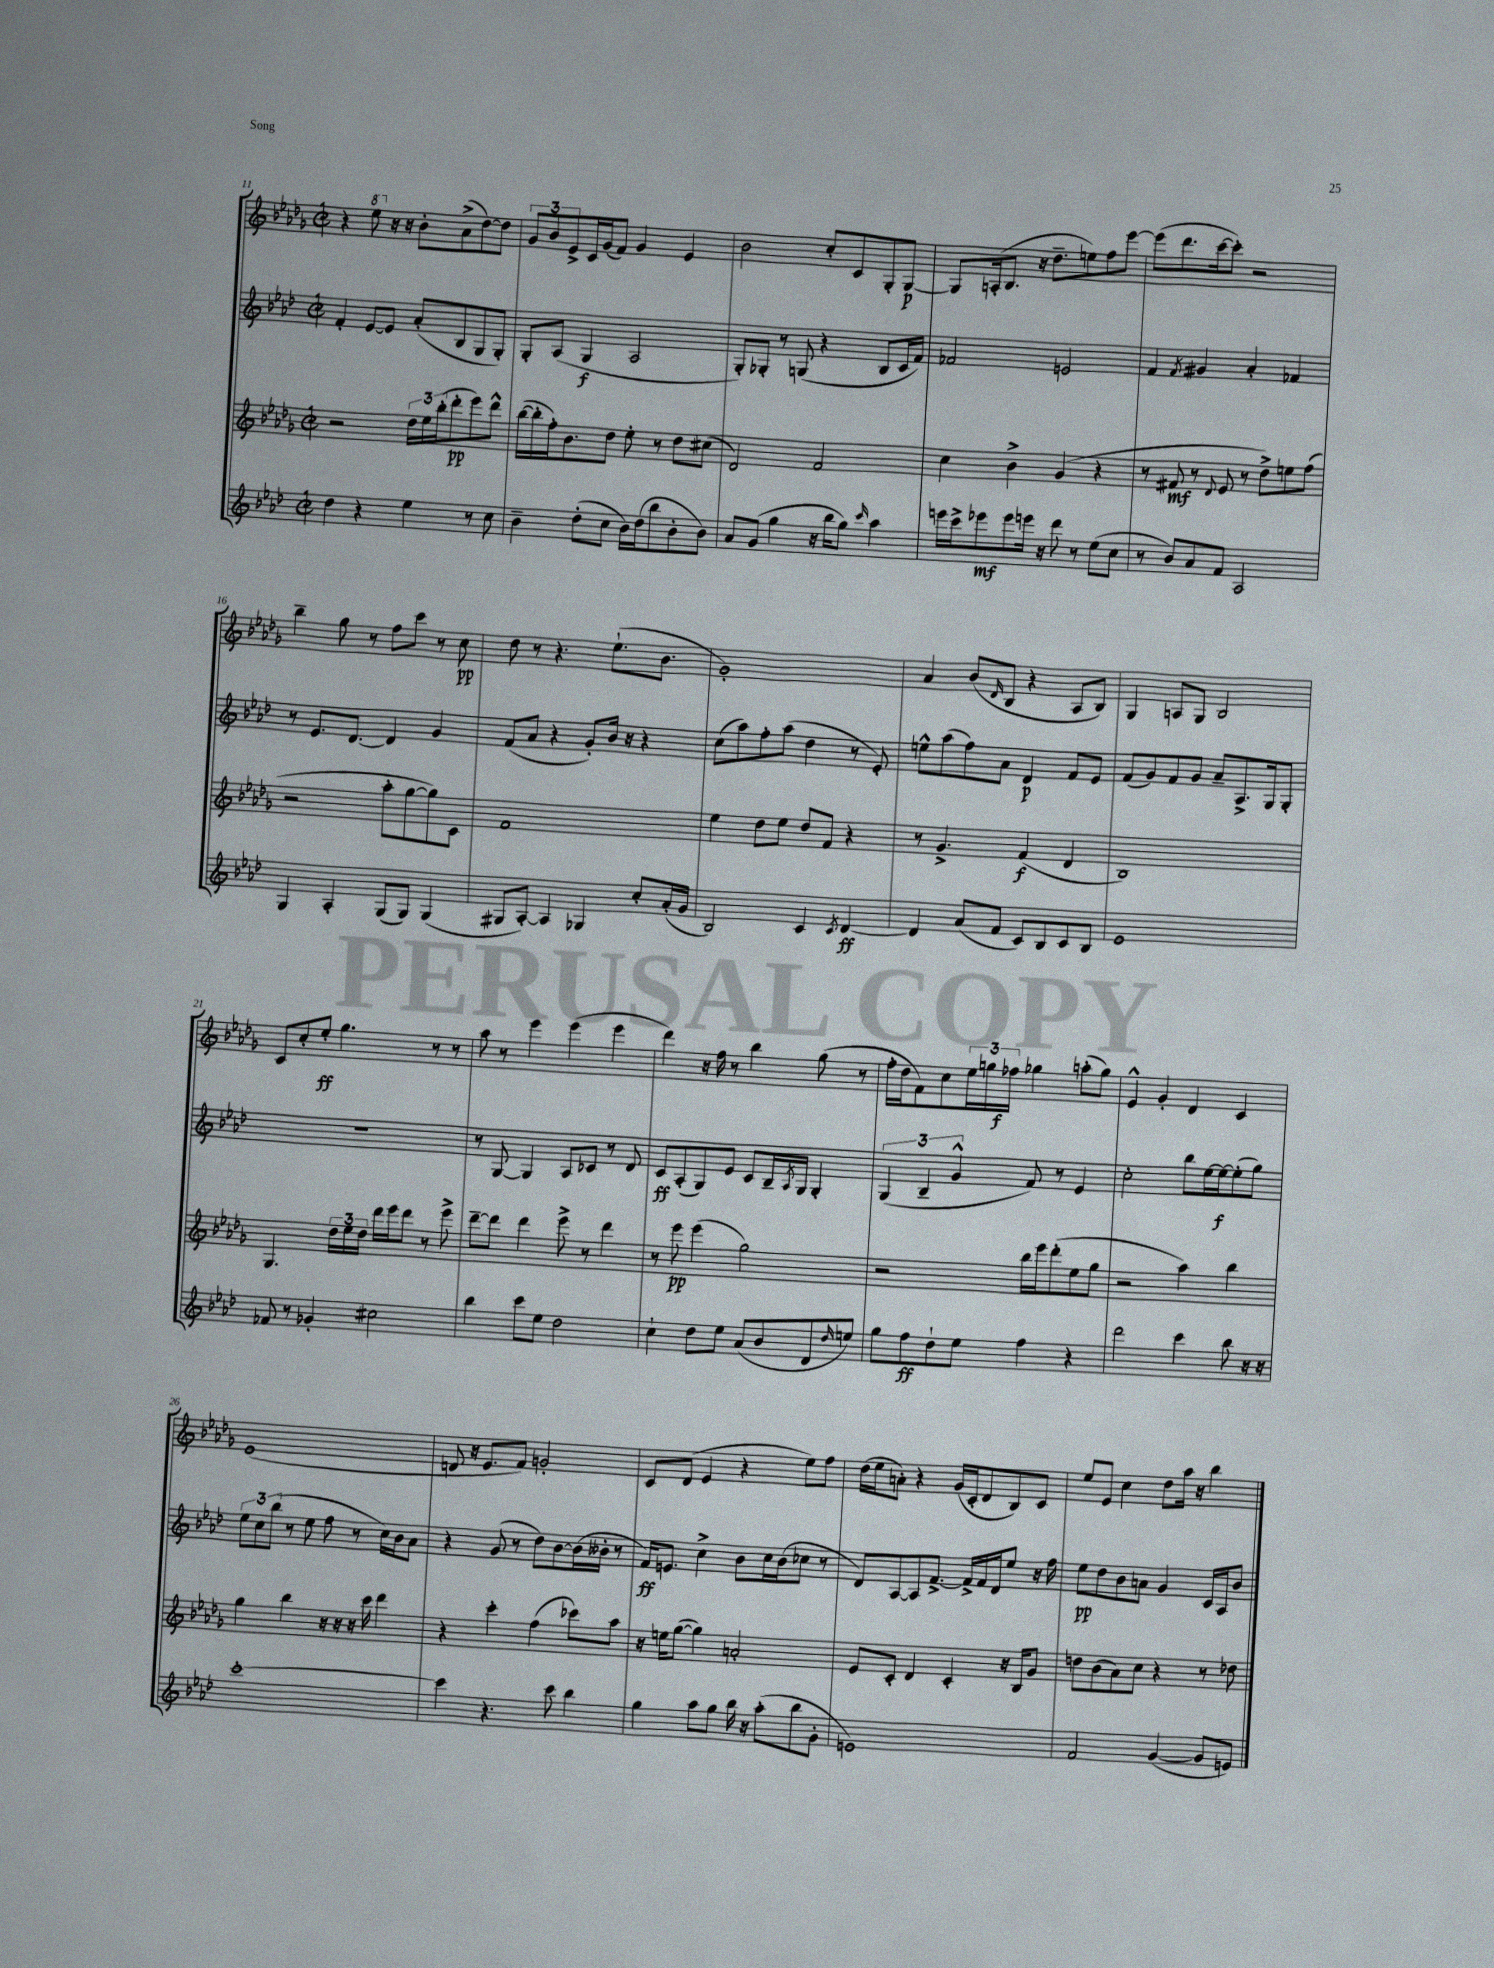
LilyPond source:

<<
\new StaffGroup <<
\new Staff = "s0" {
    \clef treble \key des \major \defaultTimeSignature \time 2/2
    r4 \ottava #1 ees'''8 \ottava #0 r16 r16 bes'8-. aes'8->( des''8~) des''8 |
    \tuplet 3/2 { ges'8 bes'8 ees'8-> } c'16 ges'16( f'8) ges'4 ees'4 |
    bes'2 c''8-. c'8 ges8-. ges8~\p |
    ges8 a16-.( bes8. r16 des''8.-- e''8) f''8 ees'''8~ |
    ees'''8( des'''8. c'''16~ c'''8-.) r2 |
    bes''4-- ges''8 r8 f''8 c'''8 r8 c''8\pp |
    des''8 r8 r4. ees''8.-!( bes'8. |
    ges'1-.) |
    aes'4 bes'8( \grace { des'16 } bes8 r4 aes8 bes8) |
    ges4 a8 ges8 bes2 |
    c'8 c''8-. ees''8-.\ff ges''4. r8 r8 |
    aes''8 r8 ees'''4 ees'''4( ees'''4 |
    des'''4) r16 f''16 r8 bes''4 ges''8( r8 |
    f''16-. des''16 f'8) c''8 \tuplet 3/2 { ees''16 g''16 fes''16\f } ges''4 a''8-.( ges''8) |
    ees'4-^ ges'4-. des'4 c'4 |
    ees'1( |
    d'8 r16 ees'8. f'8) g'2-. |
    c'8 des'8( ees'4 r4 ees''8) f''8 |
    des''16( ees''16 a'8-.) r4 ges'16( c'16-. des'8 bes8) c'8 |
    ees''8 ees'8 c''4 des''8 aes''16 r16 bes''4 \bar "|." |
}
\new Staff = "s1" {
    \clef treble \key aes \major \defaultTimeSignature \time 2/2
    f'4-. ees'8~ ees'8 aes'8-.( bes8 g8 g8-.) |
    g8-. aes8( g4\f aes2 |
    g8-.) ges8-. r8 g8( r4 bes8 c'16 f'16) |
    fes'2 e'2 |
    f'4 \acciaccatura { f'8 } gis'4 aes'4-. fes'4 |
    r8 ees'8. des'8.~ des'4 g'4 |
    f'8( aes'8 r4 g'8-.) bes'16 r16 r4 |
    c''8( aes''8) f''8-. aes''8( des''4 r8 ees'8-.) |
    e''8-^ aes''8( f''8) aes'8 des'4\p f'8 ees'8 |
    f'8( g'8) f'8 g'8 aes'8-- aes8.-> g16 g8-. |
    R1 |
    r8 g8~ g4 aes8 ces'8 r8 des'8 |
    c'8\ff aes8-.( g8) ees'8 c'8 bes16-- \acciaccatura { aes8 } g16 g4-. |
    \tuplet 3/2 { g4( bes4-- g'4-^ } f'8) r8 ees'4 |
    c''2-. bes''8 ees''16~ ees''16~\f ees''8-.( g''8) |
    \tuplet 3/2 { ees''8 c''8 bes''8( } r8 ees''8 f''8 r8 c''16) bes'16 aes'8 |
    r4 g'8( r8 des''8) bes'8~ bes'16( beses'16-. r8 |
    f'16\ff) e'8. c''4-> bes'8 c''16 bes'16( ces''8 r8 |
    des'8) aes8~ aes8 f'8.~-> f'16-> f'16 des'16 ees''8 r16 f''16 |
    ees''8\pp des''8 bes'8 a'8 g'4 c'16 aes16 bes'8 \bar "|." |
}
\new Staff = "s2" {
    \clef treble \key des \major \defaultTimeSignature \time 2/2
    r2 \tuplet 3/2 { des''16 ees''16 bes''16-.( } des'''8-.\pp ees'''8) des'''8-^ |
    bes''16~( bes''16-. f''16-.) bes'8. des''8 ees''8-. r8 des''8 cis''8( |
    des'2) f'2 |
    c''4 bes'4-> ges'4( r4 |
    r8 fis'8\mf r8 \appoggiatura { des'8 } ees'8 r8 des''8->) e''8 f''8( |
    r2 aes''8-. ges''8~ ges''8) c'8 |
    f'1 |
    ees''4 des''8 ees''8 des''8 f'8 r4 |
    r8 ges'4.-> f'4\f( des'4 |
    bes1) |
    ges4. \tuplet 3/2 { des''16 ees''16 des''16 } des'''16 ees'''16 des'''8 r8 ees'''8-> |
    des'''8~-- des'''8 des'''4 ees'''8-> r8 des'''4 |
    r8 ees'''8\pp ees'''4( ges''2) |
    r2 bes''16 ees'''16 des'''8-.( ees''8 ges''8 |
    r2 aes''4) bes''4 |
    ges''4 bes''4 r16 r16 r16 c'''16 des'''4 |
    r4 c'''4-. f''4( ces'''8) aes''8 |
    r16 e''16 ges''8~( ges''4) a'2-. |
    ees'8 c'8-. des'4 c'4-. r16 bes16 ges'8 |
    d''8 bes'8( aes'8) c''8 r4 r8 des''8 \bar "|." |
}
\new Staff = "s3" {
    \clef treble \key aes \major \defaultTimeSignature \time 2/2
    des''4 r4 ees''4 r8 c''8 |
    bes'4-- des''8-.( c''8 bes'16) des''16( bes''8 bes'8-. bes'8) |
    aes'8 g'8( g''4 r16 bes''16 g''8) \grace { c'''16 } aes''4 |
    e'''16 c'''16-> ees'''8\mf ees'''8 e'''16 r16 des'''8 r8 ees''8( c''8 |
    r8 bes'8) aes'8 f'8 aes2 |
    g4 aes4-. g8( g8) g4( |
    gis8 aes8~-.) aes4 ges4 c''8-. aes'16-.( g'16 |
    bes2) c'4 \acciaccatura { c'8 } des'4~\ff |
    des'4 aes'8( f'8 c'8) bes8 c'8 bes8 |
    ees'1 |
    fes'8 r8 ges'4-. cis''2 |
    bes''4 c'''8 ees''8 des''2 |
    c''4-! des''8 ees''8 aes'8( bes'8 des'8 \grace { des''16 } e''8) |
    g''8 f''8\ff des''8-! ees''8 f''4 r4 |
    des'''2 c'''4 bes''8 r16 r16 |
    c'''1~-. |
    c'''4 r4. c'''8 bes''4 |
    g''4 aes''8 g''8 bes''16 r16 aes''8-.( bes''8 g'8-. |
    e'1) |
    f'2 g'4~( g'8 e'8) \bar "|." |
}
>>
>>
\layout { \context { \Score currentBarNumber = #11 } }
